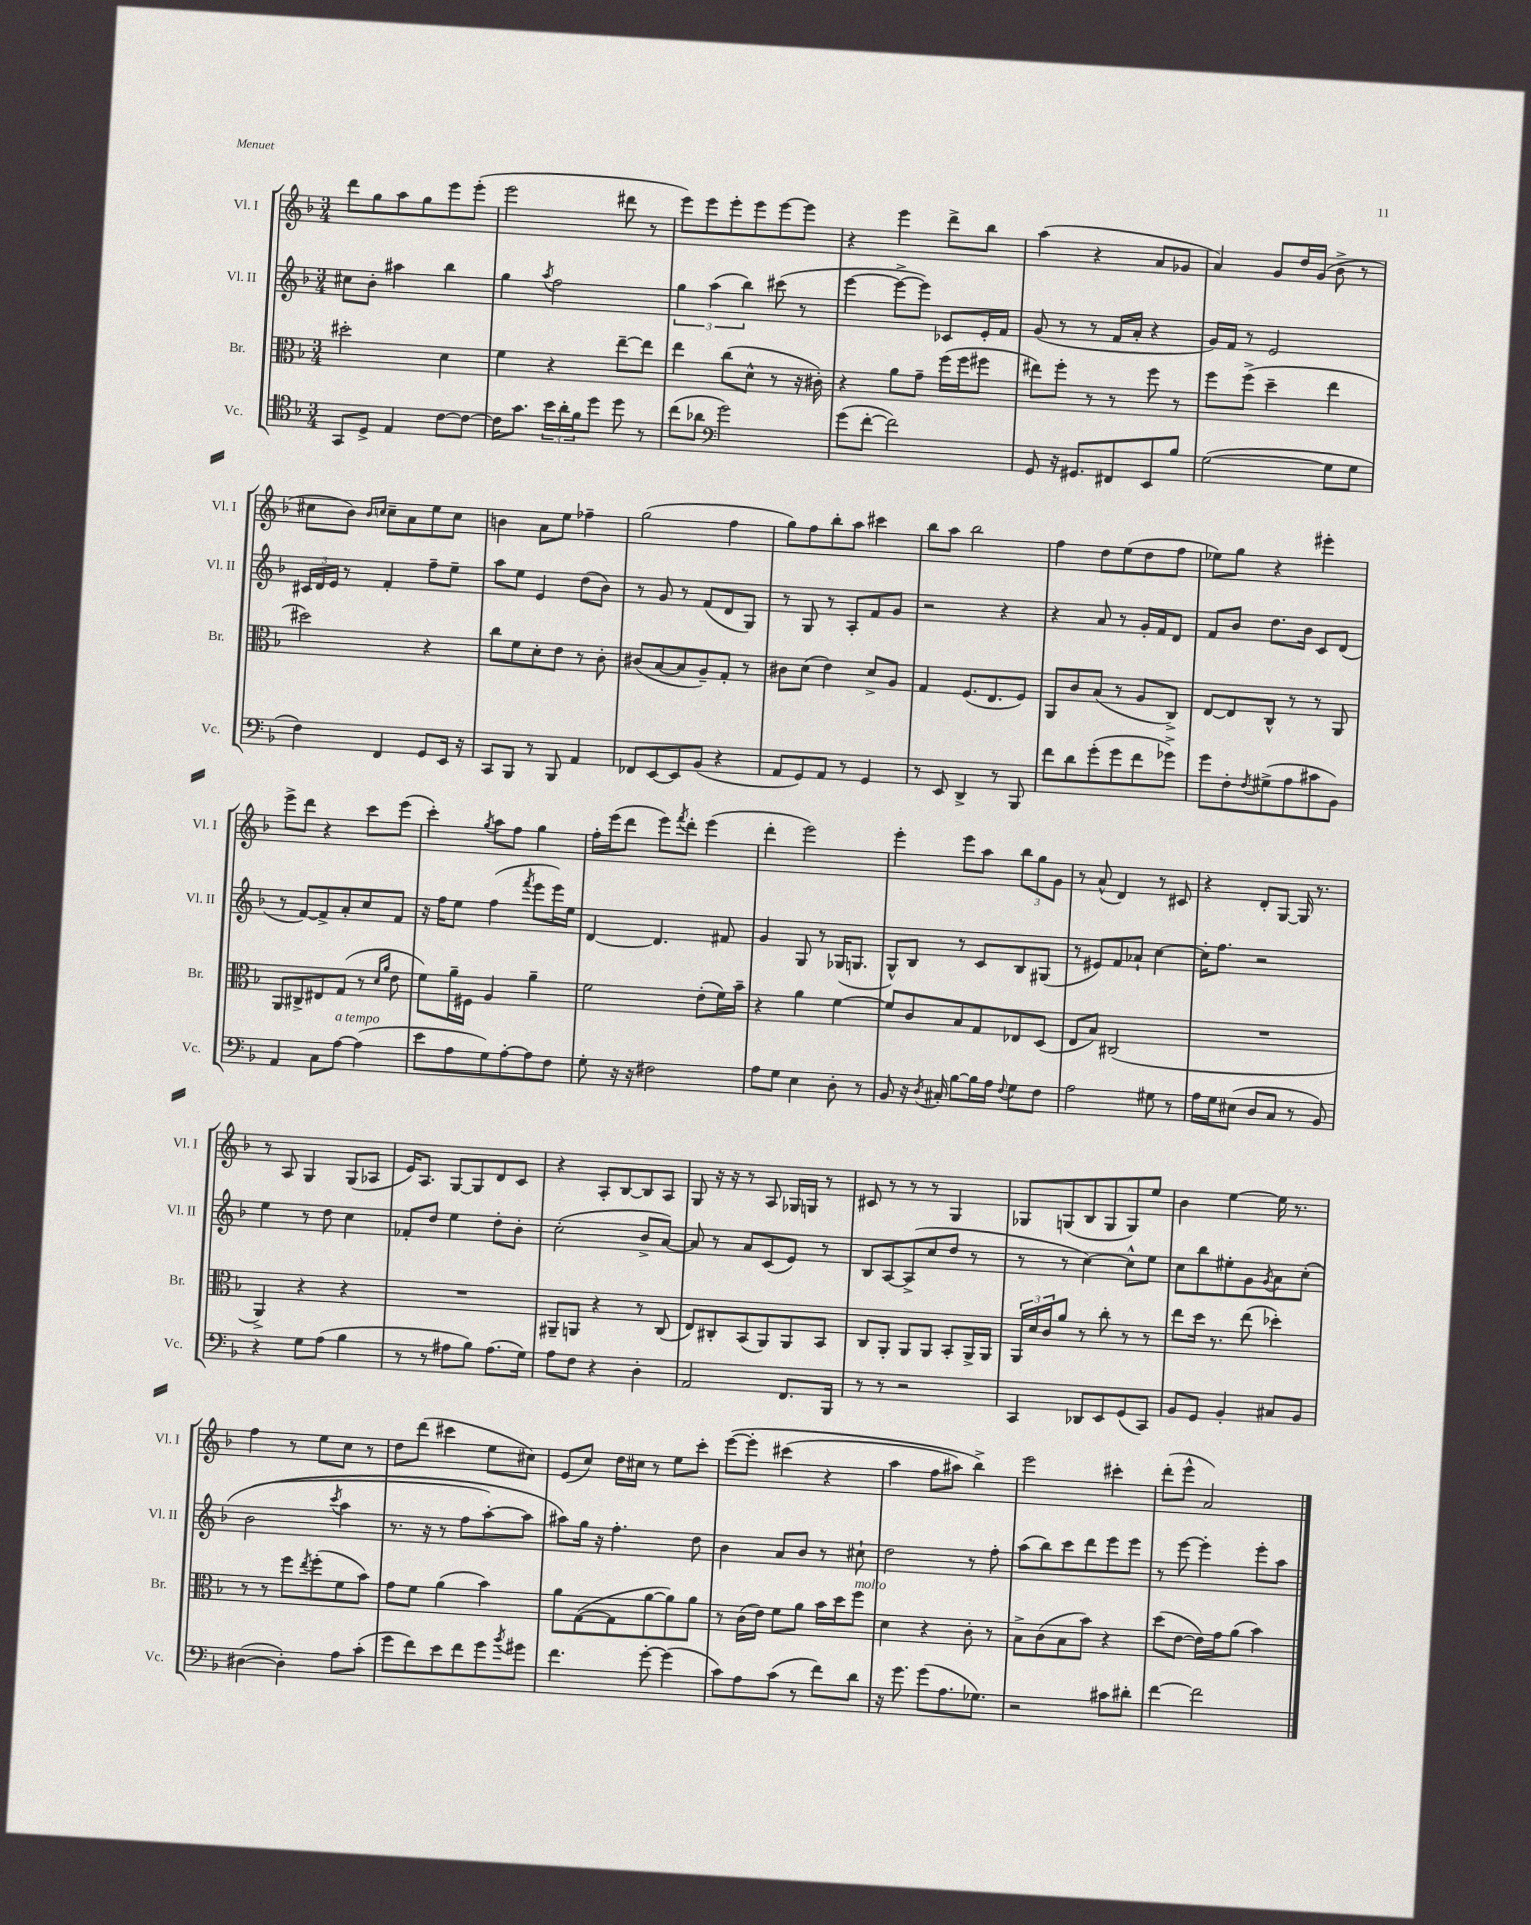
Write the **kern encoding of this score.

**kern	**kern	**kern	**kern
*staff4	*staff3	*staff2	*staff1
*clefC4	*clefC3	*clefG2	*clefG2
*k[b-]	*k[b-]	*k[b-]	*k[b-]
*M3/4	*M3/4	*M3/4	*M3/4
8GG	2dd#'	8cc#	8ddd
8D^	.	8b-'	8gg
4E	.	4aa#	8aa
.	.	.	8gg
[8c	4d	4bb-	8eee
8c_	.	.	(8eee'
=	=	=	=
16c]	4f	4gg	2eee
8.g	.	.	.
.	.	8qaa	.
24b-	4r	2ff	.
24a'	.	.	.
24f	.	.	.
8dd	.	.	.
8dd	[8ee~	.	8ddd#
8r	8ee]	.	8r
=	=	=	=
(8cc	4ee	6gg	8eee)
8a-	.	.	8eee
.	.	(6aa	.
*clefF4	*	*	*
2g)	(8cc	.	8eee'
.	.	6bb-)	.
.	8d^^	.	8eee
.	8r	(8ccc#	[8eee
.	16r	8r	8eee]
.	16c#')	.	.
=	=	=	=
(8g	4r	[4eee	4r
[8f'	.	.	.
2f])	8a	8eee^_	4eee
.	8g~	8eee])	.
.	(16ff	8c-	8ddd^
.	16ff	.	.
.	8ff#	16e'	8bb-
.	.	16f	.
=	=	=	=
8GG	8ee#)	(8g	(4aa
16r	8ff'	8r	.
8.GG#	.	.	.
.	8r	8r	4r
8FF#	8r	16f	.
.	.	16a'	.
8EE	8ff	4r	8a
8B-	8r	.	8g-
=	=	=	=
([2G	8ff	16g)	4a)
.	.	16f	.
.	(8ff^	8r	.
.	4dd~	2e	8g
.	.	.	16dd
.	.	.	(16g
8G]	4ee	.	8b-^
8G	.	.	8r
=	=	=	=
4F)	2dd#)	24c#	8cc#
.	.	24d	.
.	.	24e	.
.	.	8r	8b-)
.	.	.	16qqb-
.	.	.	16qqcc
4FF	.	4f'	8cc~
.	.	.	8a
8GG	4r	8ff~	8ee
16EE	.	8ee~	8cc
16r	.	.	.
=	=	=	=
8CC	8cc	8aa	4b
8BBB-	8f	8ee	.
8r	8d'	4e	8a
8BBB-	8e	.	8ee
4AA	8r	(8dd	4ff-~
.	8c'	8b-)	.
=	=	=	=
8FF-	(8c#	8r	(2gg
[8EE	[8B-	8g	.
8EE]	8B-]	8r	.
(8BB-	8A~)	(8f	.
4r	8G'	8d	4ff
.	8r	8G)	.
=	=	=	=
8AA	8c#	8r	8gg)
8GG)	(8d	8G	8ff
8AA	4e)	8r	8bb-'
8r	.	8A'	8aa
4GG	8d^	8f	4ccc#
.	8A	8g	.
=	=	=	=
8r	4G	2r	8bb-
8EE	.	.	8aa
4DD^	(8.F	.	2bb-
.	8.E	.	.
8r	.	4r	.
8BBB-	8F)	.	.
=	=	=	=
8f	8AA	4r	4ff
8d	8c	.	.
(8g'	(8B-	8a	8dd
8g	8r	8r	(8ee
8f	8A	16g'	8dd
.	.	16f	.
8g-^)	8C^)	8d	8ff
=	=	=	=
8g	[8E	8f	8ee-)
8F'	8E]	8b-	8gg
8qF	.	.	.
(8G#^	8C^^	8.dd	4r
8A	8r	.	.
.	.	16b-	.
8c#	8r	8c	4eee#'
8BB-)	8AA	(8d	.
=	=	=	=
4AA	8AA	8r	8eee^
.	8C#^	[8f)	8ddd
8C	8E#	8f^]	4r
[8A	(8G	8a'	.
(4A]	8r	8cc	8ccc
.	16qqd	.	.
.	16qqa	.	.
.	8e	8f	(8eee
=	=	=	=
8e	8f)	16r	4ccc')
.	.	16ff	.
8A	16a~	8ee	.
.	16F#	.	.
.	.	.	8qgg
8G)	4A	(4ff	8aa
[8A'	.	.	8ff
.	.	8qfff	.
8A]	4a~	8eee	4gg
8F	.	16eee)	.
.	.	16ee	.
=	=	=	=
8G'	2f	[4d	16ff'
.	.	.	(16eee
16r	.	.	8ddd
16r	.	.	.
2F#	.	4.d]	8eee)
.	.	.	8qfff
.	.	.	8ddd'
.	(8e'	.	(4eee
.	16f)	8f#	.
.	16b-~	.	.
=	=	=	=
8A	4r	4g	4ddd'
8G	.	.	.
4E	4a	8G	2eee)
.	.	8r	.
8D'	[4f	(16G-	.
.	.	8.G	.
8r	.	.	.
=	=	=	=
8BB-	8f]	8G^^)	4eee'
16r	8c	8B-	.
8qD	.	.	.
16C#'	.	.	.
[8B-	8B-	8r	8eee
16B-]	8G	8c	8aa
16A	.	.	.
8qqF	.	.	.
8G	8E-	8B-	12bb-
.	.	.	12gg
8F	(8D	(8G#	.
.	.	.	12g
=	=	=	=
2A	8E	8r	8r
.	8B-)	8e#)	(8a^^
.	(2C#	8f	4d)
.	.	8a-`	.
8G#	.	[4cc	8r
8r	.	.	8c#
=	=	=	=
16A	2.r	16cc']	4r
16G	.	8.ff	.
(8E#	.	.	.
8D	.	2r	8d'
8C	.	.	[8G
8r	.	.	16G]
.	.	.	8.r
8BB-)	.	.	.
=	=	=	=
4r	4AA^)	4ee	8r
.	.	.	8A
8G	4r	8r	4G
(8A	.	8dd	.
4B-	4r	4cc	(8G
.	.	.	8A-
=	=	=	=
8r	2.r	8f-'	16e)
.	.	.	8.A
8r	.	8dd	.
8A#	.	4ee	[8G
8B-)	.	.	8G]
(8.A#	.	8dd'	8d
.	.	8b-'	8c
16G)	.	.	.
=	=	=	=
8A	8AA#~	(2cc'	4r
8F	8AA	.	.
4r	4r	.	8A'
.	.	.	[8B-
4D'	8r	8b-^	8B-]
.	(8C	[8a)	8A
=	=	=	=
2AA	8E)	8a]	8G
.	8C#'	8r	16r
.	.	.	16r
.	(8BB-	8a	8r
.	8AA)	(8c	8A
8.FF	8AA	8e)	16G-
.	.	.	16G
.	8BB-	8r	8r
16BBB-	.	.	.
=	=	=	=
8r	8C	8B-	8c#
8r	8AA'	[8A	8r
2r	8AA	(8A^]	8r
.	8AA	8cc	8r
.	8BB-'	8dd	4G
.	16AA^	8r	.
.	16AA	.	.
=	=	=	=
4CC	24AA	8r	8G-
.	24d	.	.
.	24c	.	.
.	8a	8r	(8G
8DD-	8r	[4cc)	8B-
8EE	8cc'	.	8G
(8GG	8r	8cc^^]	8G)
8CC)	8r	8ee	8ee
=	=	=	=
8BB-	8ee	8cc	4b-
8GG	16dd	8bb-	.
.	8.r	.	.
4BB-'	.	8ee#'	[4ee
.	(8ee	8g	.
.	.	8qg	.
8C#	4dd-')	8a	16ee]
.	.	.	8.r
8BB-	.	&(8cc'	.
=	=	=	=
([4D#	8r	(2b-	4ff
.	8r	.	.
4D#'])	8ff	.	8r
.	8qee	.	.
.	(8ff'	.	8ee
.	.	8qccc	.
8A	8f	4aa	8cc
(8c'	8b-)	.	8r
=	=	=	=
8g	8g	8.r	8dd
8f)	8f	.	(8ddd
.	.	16r	.
8e	(4a	8r	4ccc#
8f	.	8ff	.
8g	4b-)	[8aa')	8ee
8qb-	.	.	.
8g#	.	8aa]	8cc#)
=	=	=	=
4.f	8a	8aa#&)	(8e
.	([8G	16gg	8cc)
.	.	16r	.
.	8G]	4.ff'	16dd
.	.	.	16cc#
[8g'	[8a	.	8r
(4g]	8a])	.	8ee
.	8a	8dd	8ccc'
=	=	=	=
8c)	8r	4b-	&([8eee
8A	(16c	.	8eee']
.	16e)	.	.
(8c	8f	8a	(4ccc#
8r	8a	8b-	.
8f)	16b-	8r	4r
.	16dd	.	.
8d	8ff	8cc#`	.
=	=	=	=
16r	4d	2dd	4aa
8.g	.	.	.
(8g	4r	.	8ff
8.A	.	.	8aa#)
.	8c'	8r	4bb-^&)
8.G-)	.	.	.
.	8r	8ff'	.
=	=	=	=
2r	8B-^	(8aa	2eee
.	(8c	8bb-)	.
.	8B-	8ccc	.
.	8b-)	8ddd	.
8c#	4r	8eee	4ccc#'
8d#'	.	8eee	.
=	=	=	=
[4f	(8dd	8r	(8ddd'
.	[8e	[8eee	8eee^^
2f]	16e])	4eee']	2a)
.	16g	.	.
.	(8a	.	.
.	4b-)	8eee'	.
.	.	8aa	.
==	==	==	==
*-	*-	*-	*-
